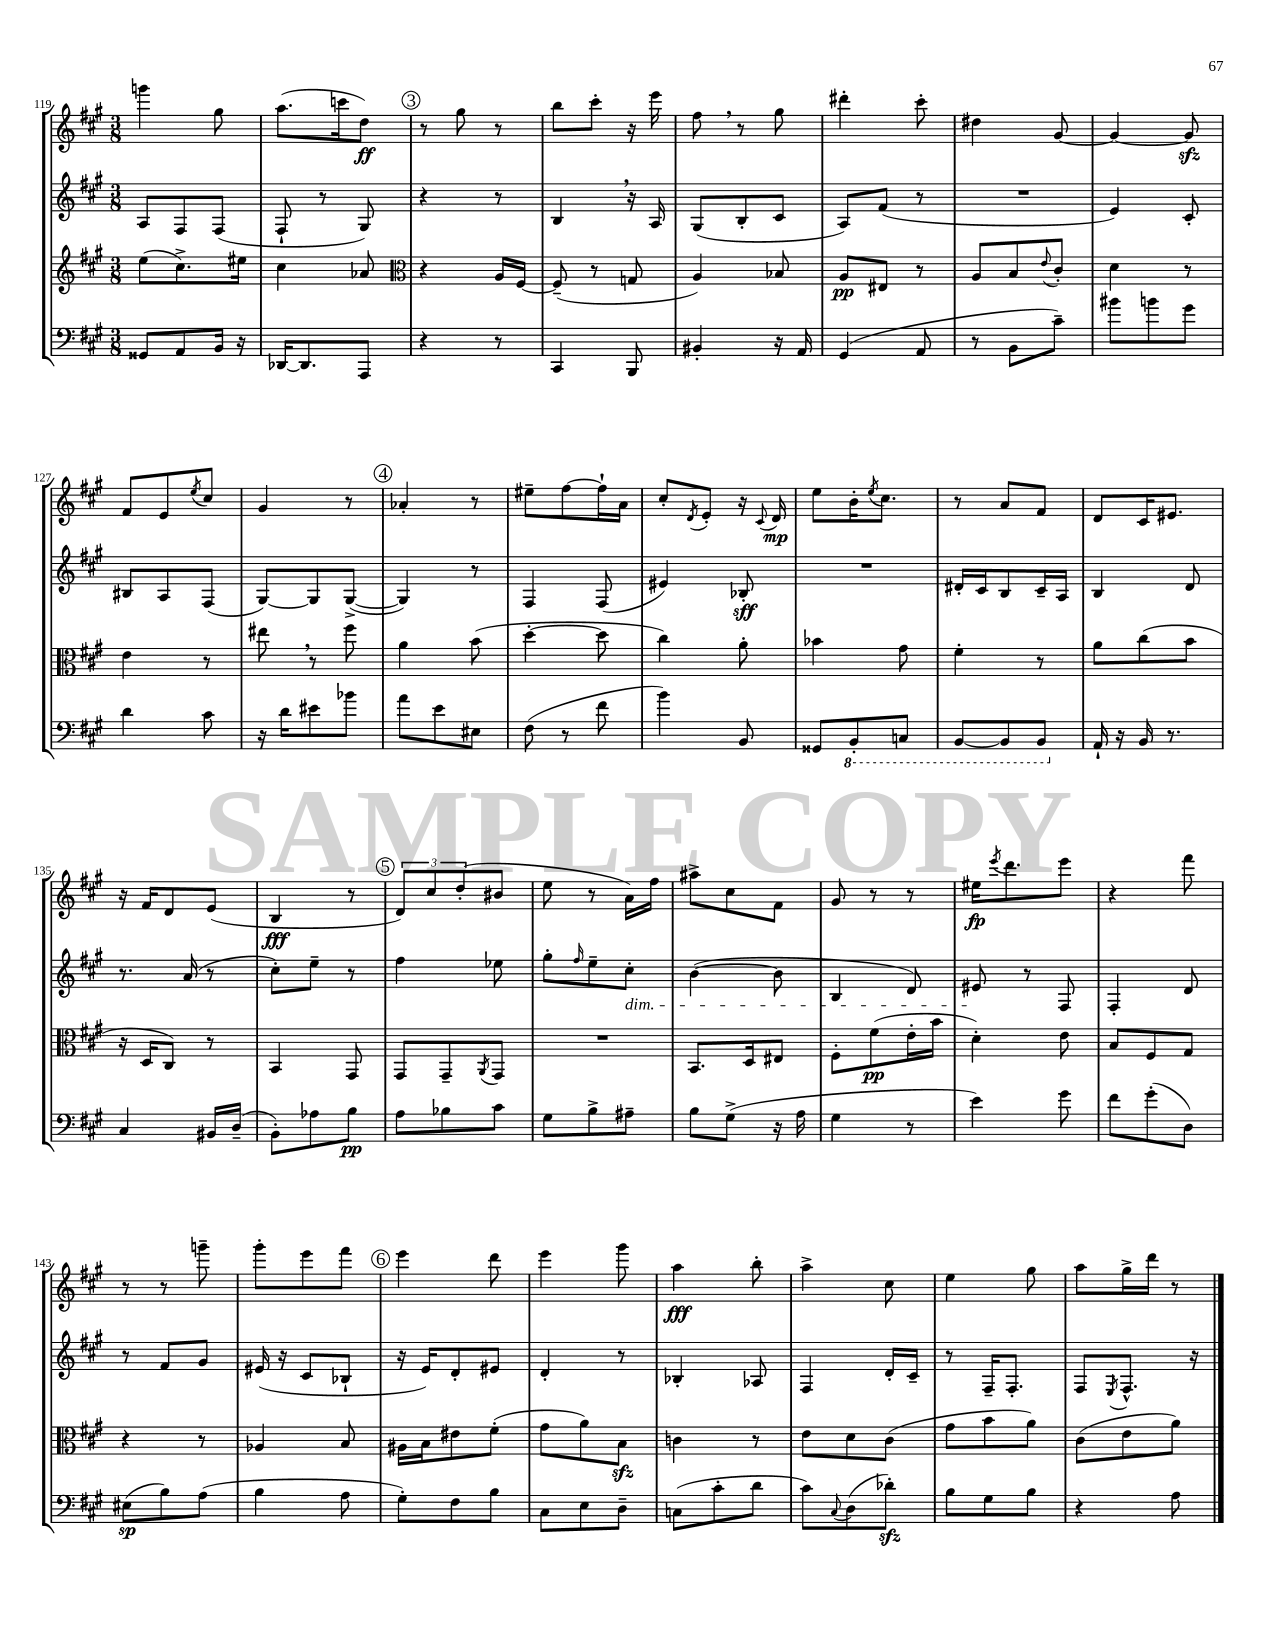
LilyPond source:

<<
\new StaffGroup <<
\new Staff = "s0" {
    \clef treble \key a \major \numericTimeSignature \time 3/8
    g'''4 gis''8 |
    a''8.( c'''16 d''8\ff) |
    \mark \markup { \circle "3" } r8 gis''8 r8 |
    b''8 cis'''8-. r16 e'''16 |
    fis''8 \breathe r8 gis''8 |
    dis'''4-. cis'''8-. |
    dis''4 gis'8~ |
    gis'4~ gis'8\sfz |
    fis'8 e'8 \acciaccatura { e''8 } cis''8 |
    gis'4 r8 |
    \mark \markup { \circle "4" } aes'4-. r8 |
    eis''8-- fis''8~ fis''16-! a'16 |
    cis''8-. \acciaccatura { d'8 } e'8-. r16 \appoggiatura { cis'8 } d'16\mp |
    e''8 b'16-. \acciaccatura { e''8 } cis''8. |
    r8 a'8 fis'8 |
    d'8 cis'16 eis'8. |
    r16 fis'16 d'8 e'8( |
    b4\fff r8 |
    \mark \markup { \circle "5" } \tuplet 3/2 { d'8) cis''8 d''8-.( } bis'8 |
    e''8 r8 a'16) fis''16 |
    ais''8-> cis''8 fis'8 |
    gis'8 r8 r8 |
    eis''16\fp \acciaccatura { e'''8 } d'''8. e'''8 |
    r4 fis'''8 |
    r8 r8 g'''8-- |
    gis'''8-. e'''8 fis'''8 |
    \mark \markup { \circle "6" } e'''4 d'''8 |
    e'''4 gis'''8 |
    a''4\fff b''8-. |
    a''4-> cis''8 |
    e''4 gis''8 |
    a''8 gis''16-> d'''16 r8 \bar "|." |
}
\new Staff = "s1" {
    \clef treble \key a \major \numericTimeSignature \time 3/8
    a8 fis8 fis8( |
    fis8-! r8 gis8) |
    \mark \markup { \circle "3" } r4 r8 |
    b4 \breathe r16 a16 |
    gis8( b8-. cis'8 |
    a8) fis'8( r8 |
    R4. |
    e'4) cis'8-. |
    bis8 a8 fis8( |
    gis8~) gis8 gis8~->( |
    \mark \markup { \circle "4" } gis4) r8 |
    fis4 fis8( |
    eis'4) bes8-.\sff |
    R4. |
    dis'16-. cis'16 b8 cis'16-- a16 |
    b4 d'8 |
    r8. a'16( r8 |
    cis''8-.) e''8-- r8 |
    \mark \markup { \circle "5" } fis''4 ees''8 |
    gis''8-. \grace { fis''16 } e''8-- cis''8-.\dim |
    b'4~( b'8 |
    b4 d'8) |
    eis'8\! r8 fis8 |
    fis4-. d'8 |
    r8 fis'8 gis'8 |
    eis'16( r16 cis'8 bes8-! |
    \mark \markup { \circle "6" } r16 e'16) d'8-. eis'8 |
    d'4-. r8 |
    bes4-. aes8 |
    fis4 d'16-. cis'16-- |
    r8 fis16-- fis8.-. |
    fis8 \acciaccatura { e8 } fis8.-^ r16 \bar "|." |
}
\new Staff = "s2" {
    \clef treble \key a \major \numericTimeSignature \time 3/8
    e''8( cis''8.->) eis''16 |
    cis''4 aes'8 |
    \mark \markup { \circle "3" } \clef alto r4 a16 fis16~ |
    fis8--( r8 g8 |
    a4) bes8 |
    a8\pp eis8 r8 |
    a8 b8 \appoggiatura { e'8 } cis'8-. |
    d'4 r8 |
    e'4 r8 |
    eis''8 \breathe r8 fis''8 |
    \mark \markup { \circle "4" } a'4 b'8( |
    d''4~-. d''8 |
    cis''4) a'8-. |
    bes'4 gis'8 |
    fis'4-. r8 |
    a'8 cis''8( b'8 |
    r16 d16 cis8) r8 |
    b,4 gis,8 |
    \mark \markup { \circle "5" } gis,8 gis,8-- \acciaccatura { a,8 } gis,8 |
    R4. |
    b,8. d16 eis8 |
    fis8-. fis'8\pp( e'16-. b'16 |
    d'4-.) e'8 |
    b8 fis8 gis8 |
    r4 r8 |
    aes4 b8 |
    \mark \markup { \circle "6" } ais16 b16 eis'8 fis'8-.( |
    gis'8 a'8) b8\sfz |
    c'4 r8 |
    e'8 d'8 cis'8( |
    gis'8 b'8 a'8) |
    cis'8( e'8 a'8) \bar "|." |
}
\new Staff = "s3" {
    \clef bass \key a \major \numericTimeSignature \time 3/8
    gisis,8 a,8 b,16 r16 |
    des,16~ des,8. a,,8 |
    \mark \markup { \circle "3" } r4 r8 |
    cis,4 b,,8 |
    bis,4-. r16 a,16 |
    gis,4( a,8 |
    r8 b,8 cis'8--) |
    bis'8 b'8 gis'8 |
    d'4 cis'8 |
    r16 d'16 eis'8 bes'8 |
    \mark \markup { \circle "4" } a'8 e'8 eis8 |
    fis8( r8 fis'8 |
    b'4) b,8 |
    gisis,8 \ottava #-1 b,,8-. c,8 |
    b,,8~ b,,8 b,,8 \ottava #0 |
    a,16-! r16 b,16 r8. |
    cis4 bis,16 d16--( |
    b,8-.) aes8 b8\pp |
    \mark \markup { \circle "5" } a8 bes8 cis'8 |
    gis8 b8-> ais8-- |
    b8 gis8->( r16 a16 |
    gis4 r8 |
    e'4) gis'8 |
    fis'8 gis'8-.( d8) |
    eis8\sp( b8) a8( |
    b4 a8 |
    \mark \markup { \circle "6" } gis8-.) fis8 b8 |
    cis8 e8 d8-- |
    c8( cis'8-. d'8 |
    cis'8) \appoggiatura { cis8 } d8( des'8-.\sfz) |
    b8 gis8 b8 |
    r4 a8 \bar "|." |
}
>>
>>
\layout { \context { \Score currentBarNumber = #119 } }
